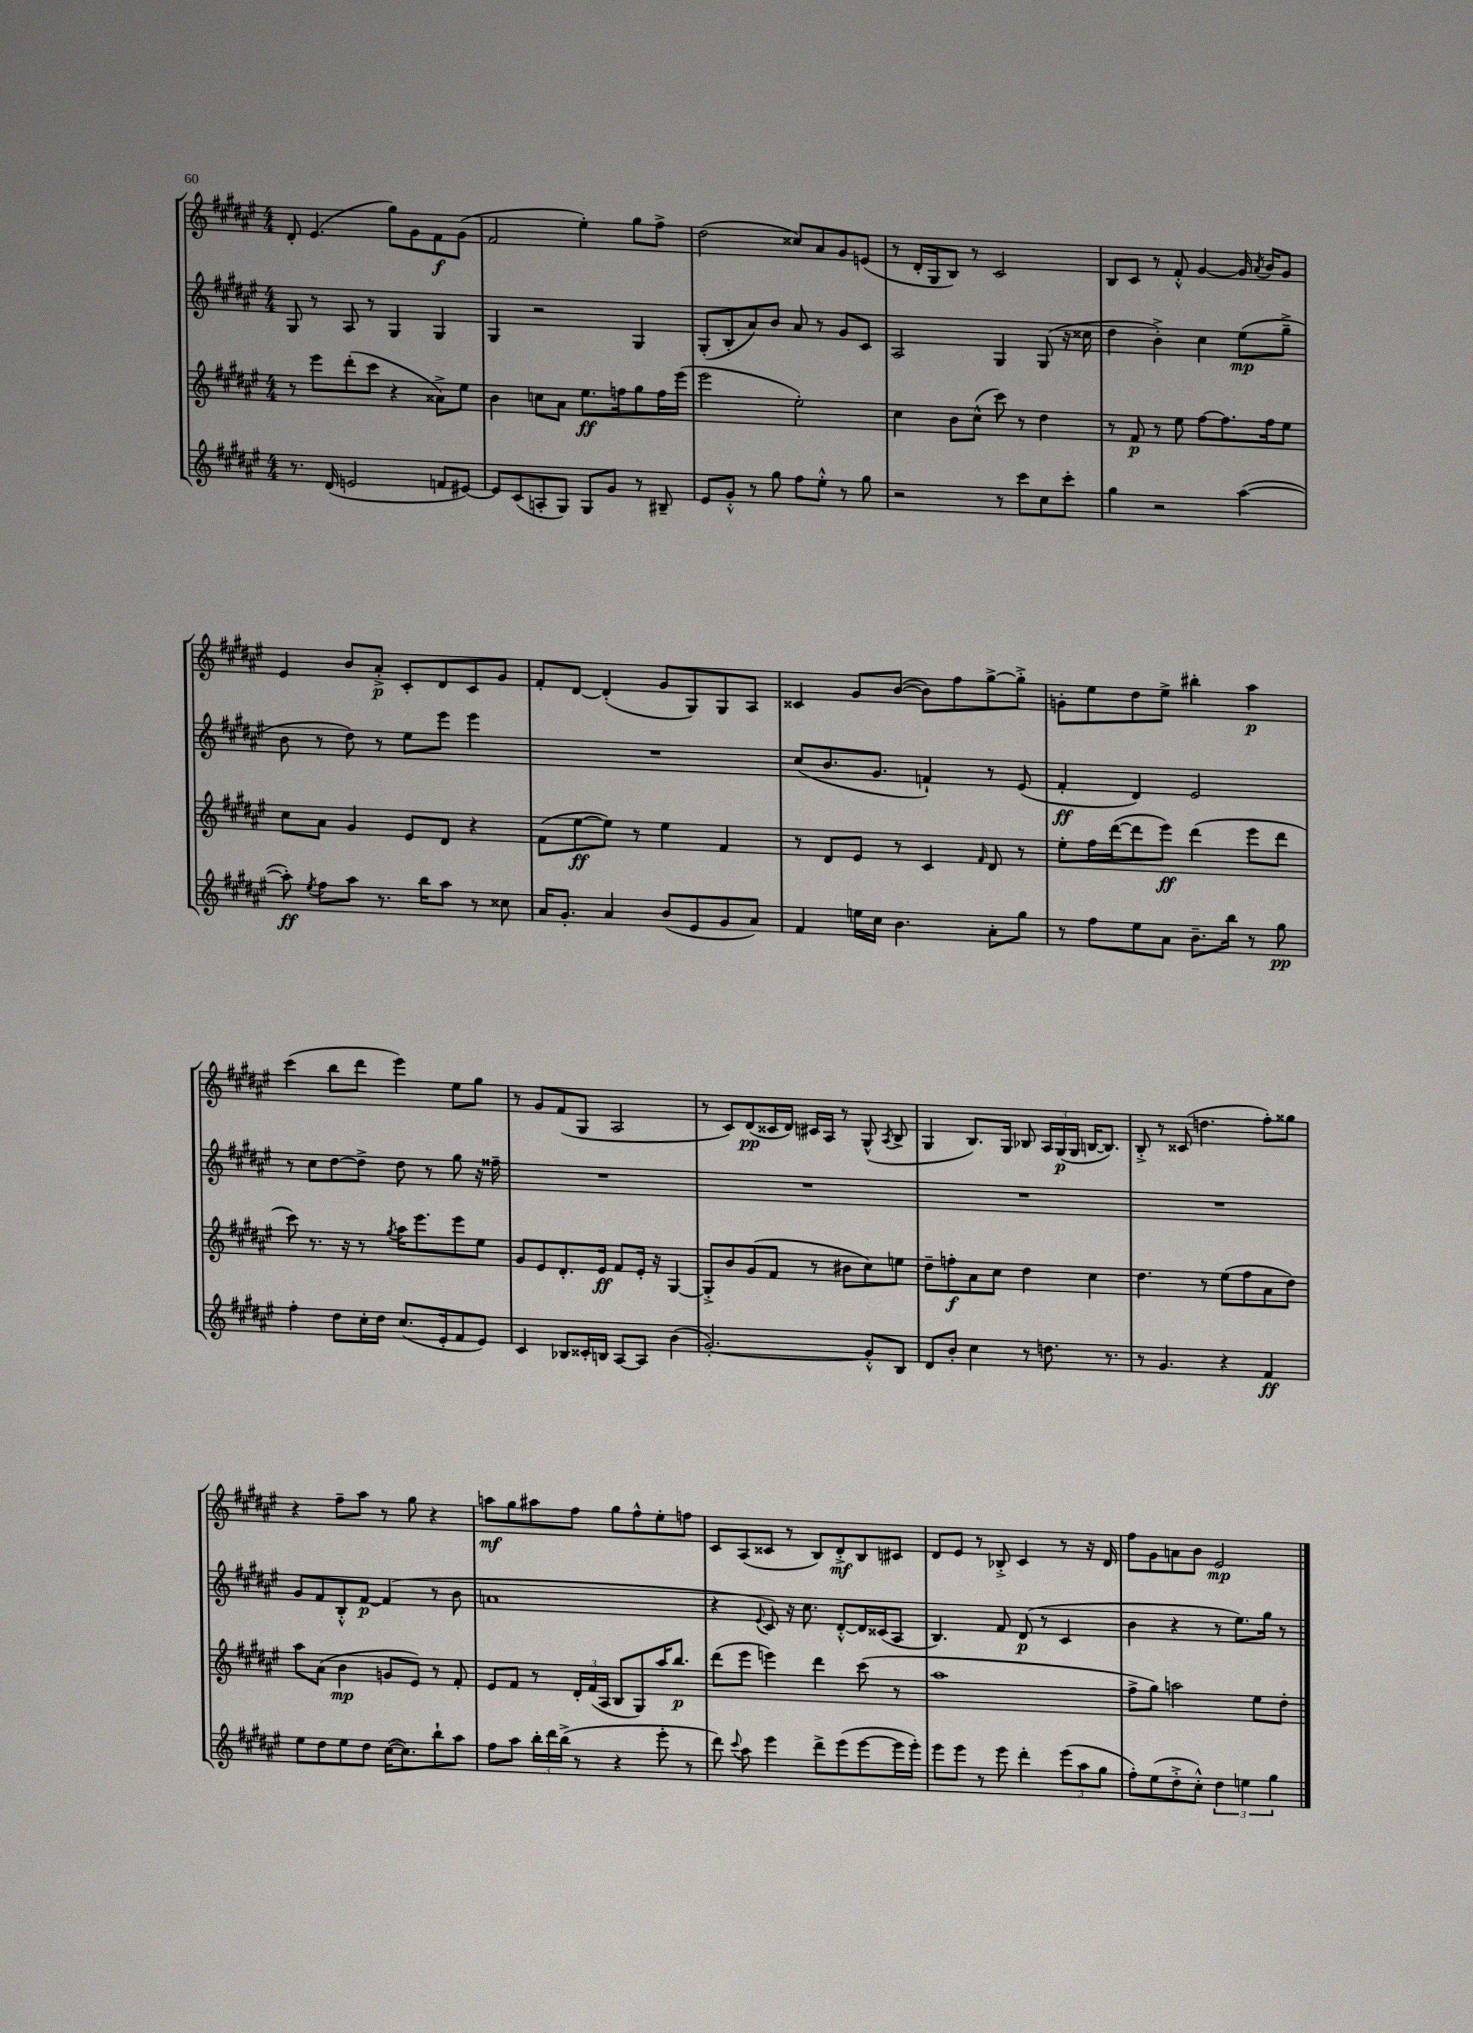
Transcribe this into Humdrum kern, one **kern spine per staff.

**kern	**kern	**kern	**kern
*staff4	*staff3	*staff2	*staff1
*clefG2	*clefG2	*clefG2	*clefG2
*k[f#c#g#d#a#e#]	*k[f#c#g#d#a#e#]	*k[f#c#g#d#a#e#]	*k[f#c#g#d#a#e#]
*M4/4	*M4/4	*M4/4	*M4/4
8.r	8r	8G#/	8d#'/
.	8eee#\L	8r	(4.e#/
(16d#/	.	.	.
2e/	(8ddd#'\	8A#/	.
.	8ccc#\J	8r	.
.	4r	4G#/	8gg#\L)
.	.	.	8g#\
8f/L	8a##^\L)	4G#/	8f#\
[8e#/J)	8ee#\J	.	(8g#\J
=	=	=	=
8e#/]L	4b\	4G#/	2f#/
(8c#/	.	.	.
8A'/	8cc\L	2r	.
8G#/J)	8a#\J	.	.
8G#/L	8.ee#\L	.	4ee#'\)
8g#/J	.	.	.
.	16ff\k	.	.
8r	8gg#\	4G#/	8gg#\L
8B#~/	16ff\L	.	8ff#^\J
.	(16eee#\JJ	.	.
=	=	=	=
8e#/L	2eee#\	(8G#'/L	(2dd#\
8g#'^^/J	.	8B'/	.
8r	.	8a#/)	.
8gg#\	.	8b/J	.
8ff#\L	2ee#'\)	8a#/	8cc##/L)
8ee#'^^\J	.	8r	8a#/
8r	.	8g#/L	8g#/
8gg#\	.	8c#/J	(8e/J
=	=	=	=
2r	4cc#\	2A#/	8r
.	.	.	16d#'/LL
.	.	.	16G#/J
.	8b\L	.	8B/J)
.	(8cc#^^\J	.	8r
8r	8ccc#\)	4G#/	2c#/
8ccc#\L	8r	.	.
8cc#\	4dd#\	(8G#/	.
8ccc#'\J	.	16r	.
.	.	16cc##\	.
=	=	=	=
4gg#\	8r	4dd#\	8B/L
.	8f#/	.	8c#/J
2r	8r	4b'^\)	8r
.	8ee#\	.	8f#'^^/
.	[8ff#\L	4cc#\	[4g#/
.	8.ff#\]	.	.
([4aa#\	.	(8ee#\L	16g#/]
.	.	.	8qa#/
.	16ff#\k	.	16b/LK
.	8ee#\J	8gg#~^\J	8g#/J
=	=	=	=
8aa#'\])	8cc#\L	8b\	4e#/
8qee#/	.	.	.
8ff#\L	8a#\J	8r	.
8aa#\J	4g#/	8dd#\)	8b/L
8.r	.	8r	8a#'^/J
.	8e#/L	8ee#\L	8c#'/L
16bb\LK	.	.	.
8aa#\J	8d#/J	8eee#\J	8d#/
8r	4r	4eee#\	8c#/
8cc##\	.	.	8g#/J
=	=	=	=
16a#/LK	(8f#\L	1r	8f#'/L
8.g#'/J	.	.	.
.	[8ee#\	.	[8d#/J
4a#/	8ee#\]J)	.	(4d#'/]
.	8r	.	.
(8b/L	4ee#\	.	8g#/L
8e#/	.	.	8G#/)
8g#/	4f#/	.	8G#/
8a#/J)	.	.	8A#/J
=	=	=	=
4f#/	8r	(8cc#/L	4c##/
.	8d#/L	8.b/	.
16ee\LL	8e#/J	.	8g#/L
16cc#\JJ	.	8.g#/J	.
4.b\	8r	.	([8b/J
.	4c#/	4f`/)	8b\]L)
.	.	.	8ff#\
.	16qqf#/	.	.
8a#'\L	8d#/	8r	[8gg#^\
8gg#\J	8r	(8e#/	8gg#'^\]J
=	=	=	=
8r	8ee#'\L	4f#'/	8g'\L
8ff#\L	16ff#\L	.	8ee#\
.	([16ddd#\J	.	.
8ee#\	8ddd#\]	4d#/)	8dd#\
8a#\J	8eee#\J)	.	8ee#^\J
8.b~\L	(4ddd#\	2e#/	4bb#'\
16bb\Jk	.	.	.
8r	8eee#\L	.	4aa#\
8gg#\	8ddd#\J	.	.
=	=	=	=
4ff#'\	8ccc#\)	8r	(4ccc#\
.	8.r	8cc#\L	.
8dd#\L	.	[8dd#\	8bb\L
.	16r	.	.
16cc#'\L	8r	8dd#^\]J	8ddd#\J
16dd#\JJ	.	.	.
.	8qgg#/	.	.
(8.cc#/L	16aa#\LK	8dd#\	4eee#\)
.	8.eee#\	.	.
.	.	8r	.
16e#'/k	.	.	.
8f#/	8eee#\	8gg#\	8ee#\L
8e#/J)	8ee#\J	16r	8gg#\J
.	.	16ff##~\	.
=	=	=	=
4c#/	8g#/L	1r	8r
.	8e#/	.	8g#/L
8B-/L	8.d#'/	.	(8f#/
16c##'/L	.	.	8G#/J
16B/JJ	16e#/Jk	.	.
[8A#/L	8f#/L	.	2A#/
8A#/]J	16e#'/Jk	.	.
.	16r	.	.
(4b\	[4G#/	.	.
=	=	=	=
[2.g#'/)	8G#'^/]L	1r	8r
.	8b/	.	8c#/L)
.	(8g#/	.	(8d#/
.	8f#/J	.	16c##/L
.	.	.	16d#/JJ)
.	8r	.	16c#/LL
.	.	.	16A#/JJ
.	8b#\L	.	8r
8g#'^^/]L	8cc#\)	.	(8G#^^/
.	.	.	8qA#/
8B/J	8ee\J	.	8B^/
=	=	=	=
8d#/L	8dd#~\L	1r	4G#/
8b'/J	8ff'\	.	.
4cc#\	8a#\	.	8.B/L)
.	8cc#\J	.	.
.	.	.	16G#/Jk
8r	4dd#\	.	8B-/
8.dd\	.	.	24A#/LL
.	.	.	(24G#/
.	.	.	24G#/JJ
.	4cc#\	.	[16B/LK
8.r	.	.	8.B/]J)
=	=	=	=
8r	4.dd#\	1r	8B'^/
4.g#/	.	.	8r
.	.	.	(8c##/
.	8r	.	4.dd\
4r	(8ee#\L	.	.
.	8ff#\	.	.
4f#/	8a#\	.	8ff#'\L)
.	8dd#\J)	.	8gg##\J
=	=	=	=
8ee#\L	8aa#\L	8g#/L	4r
8dd#\	(8a#\J	8f#/	.
8ee#\	4b\	8B'^^/	8ff#~\L
8dd#\J	.	[8f#/J	8aa#\J
([16cc#\LK	8g/L	(4f#/]	8r
8.cc#\])	.	.	.
.	8e#/J)	.	8gg#\
8bb`\	8r	8r	4r
8aa#\J	8f#'/	8b\	.
=	=	=	=
8ff#\L	8e#/L	1a	8aa\L
8aa#\J	8f#/J	.	8gg#\
24bb'\LL	8r	.	8aa#\
24ddd#\	.	.	.
(24bb^\JJ	.	.	.
8r	24d#'/LL	.	8ff#\J
.	(24f#/	.	.
.	24A#/JJ	.	.
4r	8B/L	.	8gg#\L
.	8G#/)	.	8ff#^^\
8eee#'\	16aa#/K	.	8ee#'\
.	8.bb/J	.	.
8r	.	.	8ff\J
=	=	=	=
8ddd#\)	(8ddd#\L	4r	8c#/L
8qqccc#/	.	.	.
8aa#\	8eee#\J	.	(8A#/
.	.	8qqe#/	.
4eee#\	4eee\)	8c#/)	8c##/J
.	.	16r	8r
.	.	8.cc#\	.
8ddd#^\L	4ddd#\	.	8B/L)
(8eee#\	.	[8d#'^^/L	8d#'^/
[8eee#\	(8ccc#\	16d#/]L	8B/
.	.	(16c##/J	.
16eee#\]L	8r	8A#/J	8c#/J
16eee#'\JJ)	.	.	.
=	=	=	=
8eee#\L	1aa#	4.B/)	8d#/L
8eee#\J	.	.	8e#/J
8r	.	.	8r
8eee#\	.	8f#/	8B-'^/
4ddd#'\	.	(8d#/	4c#/
.	.	8r	.
(12eee#\L	.	4c#/	8r
12aa#\	.	.	.
.	.	.	16r
12gg#\J	.	.	.
.	.	.	16d#/
=	=	=	=
8ff#'\L)	8ff#^\L	4b\	8ff#\L
(8ee#\	8gg#\J)	.	8g#\
8dd#'^\	2aa\	4r	8a\
8cc#'^^\J)	.	.	8b\J
6dd#\	.	8r	2e#/
.	.	8.ee#\L)	.
6ee\	.	.	.
.	8ee#\L	.	.
.	.	16gg#\Jk	.
6gg#\	.	.	.
.	8dd#'\J	8r	.
==	==	==	==
*-	*-	*-	*-
